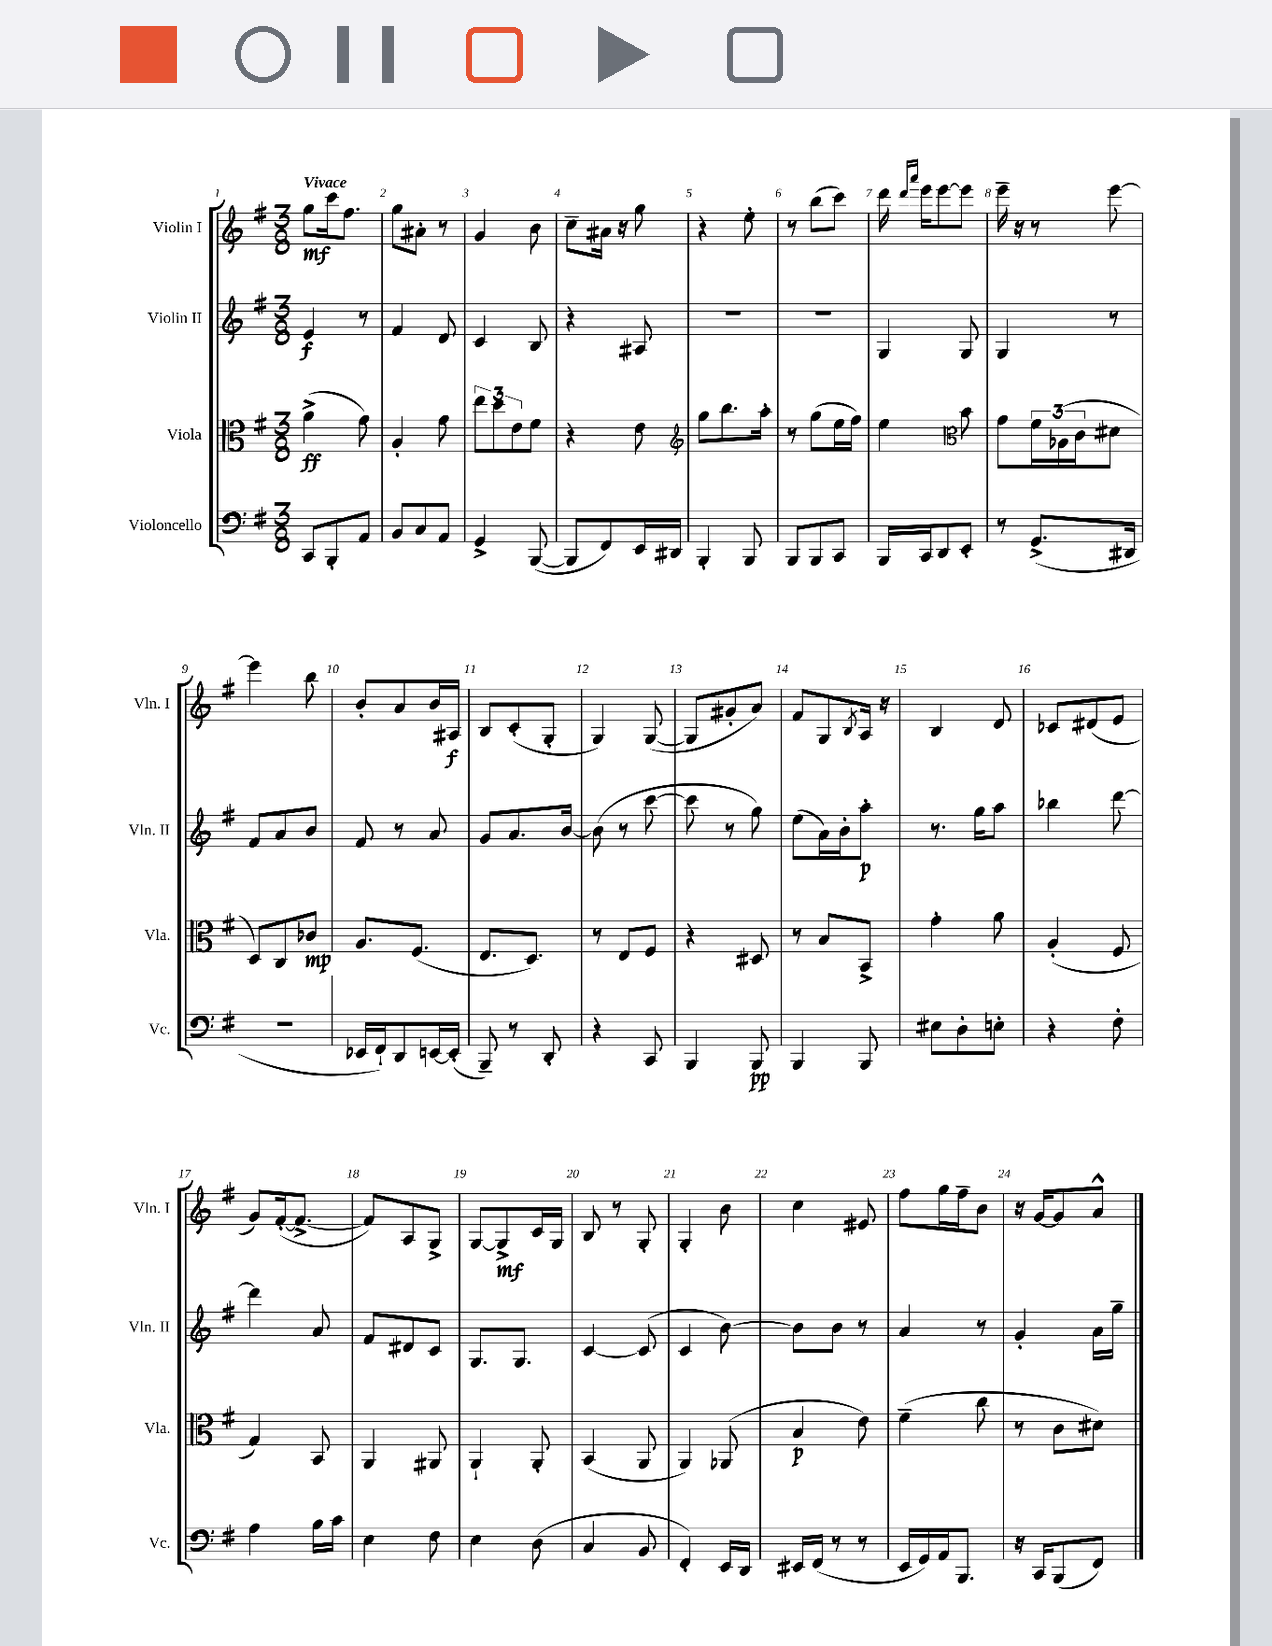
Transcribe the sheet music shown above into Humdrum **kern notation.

**kern	**kern	**kern	**kern
*staff4	*staff3	*staff2	*staff1
*clefF4	*clefC3	*clefG2	*clefG2
*k[f#]	*k[f#]	*k[f#]	*k[f#]
*M3/8	*M3/8	*M3/8	*M3/8
8CC/L	(4a^\	4e/	8gg\L
8BBB'/	.	.	16ccc\k
.	.	.	8.ff#\J
8AA/J	8g\)	8r	.
=	=	=	=
8BB/L	4A'/	4f#/	8gg\L
8C/	.	.	8a#'\J
8AA/J	8g\	8d/	8r
=	=	=	=
4GG^/	12ee\L	4c/	4g/
.	12dd\	.	.
.	12e\	.	.
([8BBB/	8f#\J	8B/	8b\
=	=	=	=
8BBB/]L	4r	4r	8cc~\L
8FF#/)	.	.	16a#\Jk
.	.	.	16r
16EE/L	8e\	8A#/	8gg\
16DD#/JJ	.	.	.
=	=	=	=
*	*clefG2	*	*
4BBB'/	8gg\L	4.r	4r
.	8.bb\	.	.
8BBB/	.	.	8ee'\
.	16aa'\Jk	.	.
=	=	=	=
8BBB/L	8r	4.r	8r
8BBB/	(8gg\L	.	(8bb\L
8CC/J	16ee\L	.	8ccc\J)
.	16ff#\JJ)	.	.
=	=	=	=
16BBB/LL	4ee\	4G/	16ddd\
.	.	.	16qqddd/LL
.	.	.	16qqaaa/JJ
16CC/J	.	.	16eee\LK
8DD/	.	.	[8eee\
*	*clefC3	*	*
8EE'/J	8b\	8G/	8eee\]J
=	=	=	=
8r	8g\L	4G/	16eee~\
.	.	.	16r
(8.GG^/L	24f#\L	.	8r
.	(24A-\	.	.
.	24c\J	.	.
.	8d#\J	8r	[8eee\
16DD#/Jk	.	.	.
=	=	=	=
4.r	8D/L)	8f#/L	4eee\]
.	8C/	8a/	.
.	8c-/J	8b/J	8bb\
=	=	=	=
16EE-/LL	8.A/L	8f#/	8b'/L
16FF#`/J)	.	.	.
8DD/	.	8r	8a/
.	(8.F#/J	.	.
[16EE/L	.	8a/	16b/L
(16EE'/]JJ	.	.	16A#/JJ
=	=	=	=
8BBB~/)	8.E/L	8g/L	8B/L
8r	.	8.a/	(8c'/
.	8.D/J)	.	.
8DD'/	.	.	8G'/J
.	.	[16b/Jk	.
=	=	=	=
4r	8r	(8b\]	4G/)
.	8E/L	8r	.
8CC/	8F#/J	[8ccc\	([8G/
=	=	=	=
4BBB/	4r	8ccc\]	8G/]L
.	.	8r	8g#'/
8BBB/	8D#/	8gg\)	8a/J)
=	=	=	=
4BBB/	8r	(8ee\L	8f#/L
.	8B/L	16a\L)	8G/
.	.	16b'\J	.
.	.	.	8qB/
8BBB/	8BB^/J	8aa'\J	16A/Jk
.	.	.	16r
=	=	=	=
8E#\L	4g'\	8.r	4B/
8D'\	.	.	.
.	.	16gg\LK	.
8E'\J	8a\	8aa\J	8d/
=	=	=	=
4r	(4A'/	4bb-\	8c-/L
.	.	.	(8d#/
8F#'\	8F#/	[8ddd\	8e/J
=	=	=	=
4A\	4G/)	4ddd\]	8g/L)
.	.	.	([16f#'/k
.	.	.	8.f#^/_J
16B\LL	8BB/	8a/	.
16c\JJ	.	.	.
=	=	=	=
4E\	4AA/	8f#/L	8f#/]L)
.	.	8d#/	8A/
8F#\	8AA#/	8c/J	8G^/J
=	=	=	=
4E\	4AA`/	8.G/L	[8G/L
.	.	.	8G^/]
.	.	8.G/J	.
(8D\	8AA'/	.	16c/L
.	.	.	16G/JJ
=	=	=	=
4C/	(4BB/	[4c/	8B/
.	.	.	8r
8BB/	8AA/	(8c/]	8G'/
=	=	=	=
4FF#'/)	4AA/)	4c/	4G'/
16EE/LL	(8AA-/	[8b\)	8b\
16DD/JJ	.	.	.
=	=	=	=
16EE#/LL	4B/	8b\]L	4cc\
(16FF#/JJ	.	.	.
8r	.	8b\J	.
8r	8e\)	8r	8e#/
=	=	=	=
16EE/LL	(4f#~\	4a/	8ff#\L
16GG/)	.	.	.
16AA/J	.	.	16gg\L
8.BBB/J	.	.	16ff#~\J
.	8cc\	8r	8b\J
=	=	=	=
16r	8r	4g'/	16r
16CC/LK	.	.	[16g/LK
(8BBB/	8c\L	.	8g/]
8FF#/J)	8d#\J)	16a\LL	8a^^/J
.	.	16gg~\JJ	.
==	==	==	==
*-	*-	*-	*-
